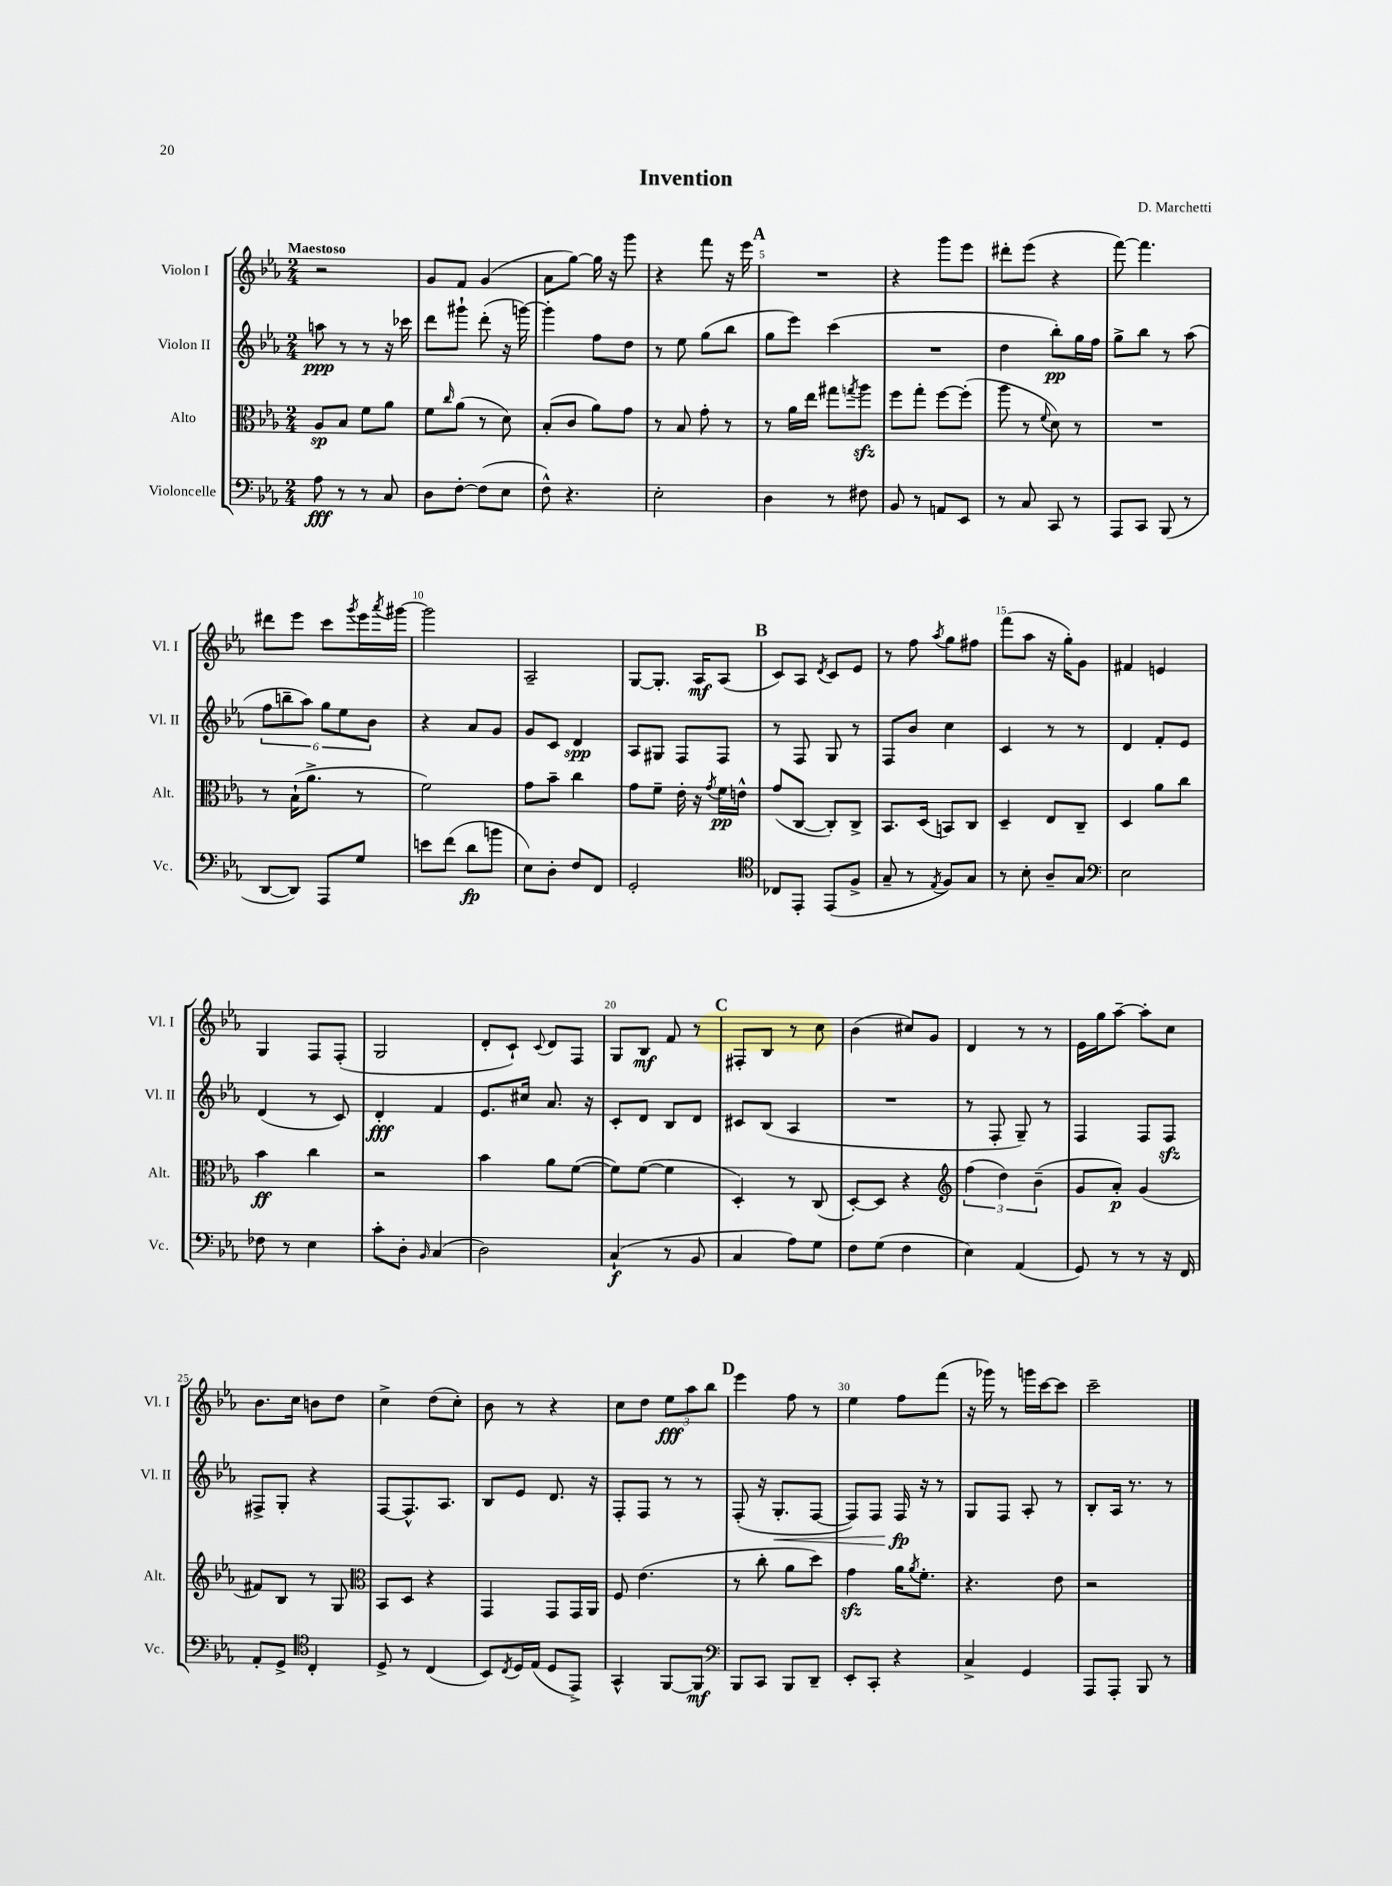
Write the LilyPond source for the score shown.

\header { title = "Invention" composer = "D. Marchetti" }
<<
\new StaffGroup <<
\new Staff = "s0" \with { instrumentName = "Violon I" shortInstrumentName = "Vl. I" } {
    \clef treble \key ees \major \numericTimeSignature \time 2/4 \tempo "Maestoso"
    r2 |
    g'8 f'8 g'4( |
    aes'8 g''8~) g''16 r16 g'''8 |
    r4 f'''8 r16 ees'''16 |
    \mark \markup { \bold "A" } R2 |
    r4 g'''8 ees'''8 |
    dis'''8-. ees'''8( r4 |
    f'''8~) f'''4. |
    dis'''8 ees'''8 c'''8 \acciaccatura { g'''8 } ees'''16 \acciaccatura { aes'''8 } gis'''16~ |
    gis'''2 |
    aes2-- |
    g8~ g8.-. aes16\mf aes8( |
    \mark \markup { \bold "B" } c'8) aes8 \acciaccatura { d'8 } c'8 ees'8 |
    r8 f''8 \acciaccatura { aes''8 } g''8 fis''8 |
    f'''8( aes''8 r16 g''16-.) g'8 |
    fis'4 e'4 |
    g4 f8 f8-.( |
    g2 |
    d'8-. c'8-!) \appoggiatura { c'8 } d'8 f8 |
    g8 bes8\mf f'8 r8 |
    \mark \markup { \bold "C" } fis8-. bes8 r8 c''8 |
    bes'4( cis''8) g'8 |
    d'4 r8 r8 |
    ees'16 g''16 aes''8~-- aes''8-. c''8 |
    bes'8. c''16 b'8 d''8 |
    c''4-> d''8( c''8-.) |
    bes'8 r8 r4 |
    c''8 d''8 \tuplet 3/2 { ees''8\fff aes''8 bes''8 } |
    \mark \markup { \bold "D" } ees'''4 f''8 r8 |
    ees''4 f''8 f'''8( |
    r16 ges'''16) r8 g'''16 c'''16~ c'''8 |
    c'''2-- \bar "|." |
}
\new Staff = "s1" \with { instrumentName = "Violon II" shortInstrumentName = "Vl. II" } {
    \clef treble \key ees \major \numericTimeSignature \time 2/4
    a''8\ppp r8 r8 r16 ces'''16 |
    d'''8 gis'''8-! d'''8-.( r16 g'''16~) |
    g'''4-. f''8 d''8 |
    r8 ees''8 g''8( bes''8 |
    \mark \markup { \bold "A" } g''8 ees'''8) c'''4( |
    R2 |
    d''4 bes''8-.\pp) g''16 f''16 |
    g''8-> bes''8 r8 aes''8( |
    \tuplet 6/4 { f''8 b''8-- aes''8) g''8 ees''8 bes'8 } |
    r4 aes'8 g'8 |
    g'8 c'8 d'4\spp |
    aes8 gis8 f8 f8 |
    \mark \markup { \bold "B" } r8 f8 g8 r8 |
    f8 bes'8 c''4 |
    c'4 r8 r8 |
    d'4 f'8-. ees'8 |
    d'4( r8 c'8) |
    d'4-.\fff f'4 |
    ees'8. cis''16 aes'8. r16 |
    c'8-. d'8 bes8 d'8 |
    \mark \markup { \bold "C" } cis'8 bes8( aes4 |
    R2 |
    r8 f8-. g8--) r8 |
    f4 f8 f8\sfz |
    fis8-> g8-. r4 |
    f8~ f8.-^ aes8. |
    bes8 ees'8 d'8. r16 |
    f8-. f8 r8 r8 |
    \mark \markup { \bold "D" } f8-.( r16 g8.-.\< f8~ |
    f8) f8 f16\fp\! r16 r8 |
    g8 f8 aes8-. r8 |
    bes8-. aes16 r8. r8 \bar "|." |
}
\new Staff = "s2" \with { instrumentName = "Alto" shortInstrumentName = "Alt." } {
    \clef alto \key ees \major \numericTimeSignature \time 2/4
    aes8\sp bes8 f'8 aes'8 |
    f'8 \grace { c''16 } aes'8( r8 d'8) |
    bes8-.( c'8 aes'8) g'8 |
    r8 bes8 g'8-. r8 |
    \mark \markup { \bold "A" } r8 aes'16 ees''16 gis''8 \acciaccatura { g''8 } aes''8\sfz |
    f''8 g''8-. f''8~ f''8-.( |
    aes''8 r8 \appoggiatura { f'8 } d'8) r8 |
    R2 |
    r8 bes16-!( aes'8.-> r8 |
    f'2) |
    g'8 bes'8-- c''4 |
    g'8 f'8-- ees'16-. r16 \acciaccatura { g'8 } f'16\pp e'16-^ |
    \mark \markup { \bold "B" } g'8( c8~ c8-.) c8-> |
    bes,8. d16( b,8) c8 |
    d4-- ees8 c8-- |
    d4 aes'8 c''8 |
    bes'4\ff c''4 |
    r2 |
    bes'4 aes'8 f'8~( |
    f'8) f'8~( f'4 |
    \mark \markup { \bold "C" } d4-.) r8 c8( |
    d8~-.) d8 r4 |
    \clef treble \tuplet 3/2 { f''4( d''4) bes'4--( } |
    g'8 aes'8-.\p) g'4( |
    fis'8) bes8 r8 g8 |
    \clef alto bes,8 d8 r4 |
    g,4 g,8 g,16 aes,16 |
    f8 ees'4.( |
    \mark \markup { \bold "D" } r8 c''8-. aes'8 d''8) |
    g'4\sfz aes'16 \acciaccatura { aes'8 } f'8.-. |
    r4. ees'8 |
    r2 \bar "|." |
}
\new Staff = "s3" \with { instrumentName = "Violoncelle" shortInstrumentName = "Vc." } {
    \clef bass \key ees \major \numericTimeSignature \time 2/4
    aes8\fff r8 r8 c8 |
    d8 f8~-. f8( ees8 |
    f8-^) r4. |
    ees2-. |
    \mark \markup { \bold "A" } d4 r8 fis8 |
    bes,8 r8 a,8 ees,8 |
    r8 c8 c,8 r8 |
    aes,,8 c,8 bes,,8( r8 |
    d,8~ d,8) aes,,8 g8 |
    e'8 f'8( d'8\fp b'8 |
    ees8) d8-. f8 f,8 |
    g,2-. |
    \mark \markup { \bold "B" } \clef tenor ces8 ees,8-. ees,8( f8-> |
    g8-- r8 \acciaccatura { ees8 } f8) g8 |
    r8 bes8-. aes8-- g8 |
    \clef bass ees2 |
    fes8 r8 ees4 |
    c'8-. d8-. \grace { bes,16 } c4( |
    d2) |
    c4-!\f( r8 bes,8 |
    \mark \markup { \bold "C" } c4 aes8) g8 |
    f8 g8( f4 |
    ees4) aes,4( |
    g,8) r8 r8 r16 f,16 |
    aes,8-. g,8-> \clef tenor c4-. |
    d8-> r8 c4( |
    bes,8) \acciaccatura { c8 } d16 ees16( d8 ees,8->) |
    g,4-^ f,8~ f,8\mf |
    \mark \markup { \bold "D" } \clef bass bes,,8 c,8 bes,,8 d,8-- |
    ees,8-. c,8-. r4 |
    c4-> g,4 |
    aes,,8 aes,,8-. bes,,8 r8 \bar "|." |
}
>>
>>
\layout { \context { \Score \override BarNumber.break-visibility = ##(#f #t #t) barNumberVisibility = #(every-nth-bar-number-visible 5) } }
